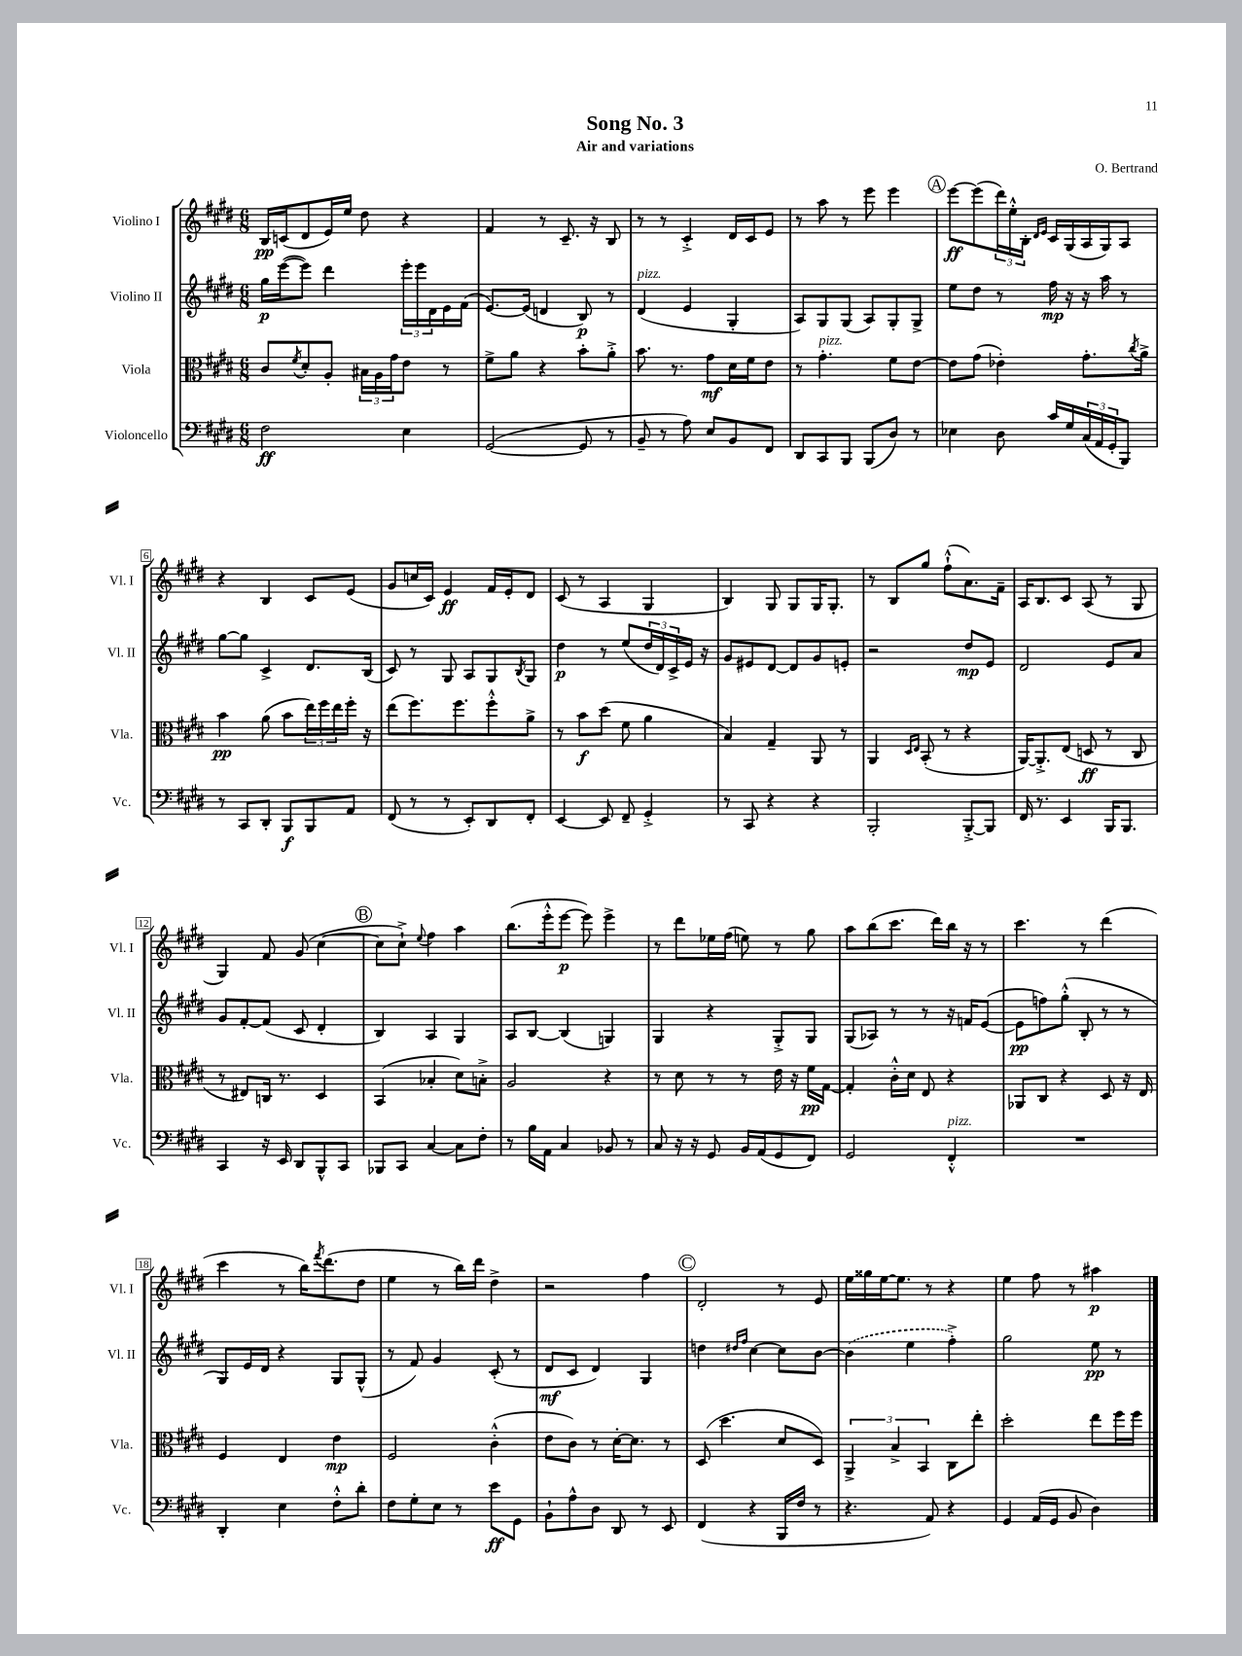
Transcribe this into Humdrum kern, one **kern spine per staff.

**kern	**dynam	**kern	**dynam	**kern	**dynam	**kern	**dynam
*part4	*part4	*part3	*part3	*part2	*part2	*part1	*part1
*staff4	*staff4	*staff3	*staff3	*staff2	*staff2	*staff1	*staff1
*I"Violoncello	*	*I"Viola	*	*I"Violino II	*	*I"Violino I	*
*I'Vc.	*	*I'Vla.	*	*I'Vl. II	*	*I'Vl. I	*
*clefF4	*	*clefC3	*	*clefG2	*	*clefG2	*
*k[f#c#g#d#]	*	*k[f#c#g#d#]	*	*k[f#c#g#d#]	*	*k[f#c#g#d#]	*
*M6/8	*	*M6/8	*	*M6/8	*	*M6/8	*
=1	=1	=1	=1	=1	=1	=1	=1
2F#\	ff	8c#/L	.	16gg#\LL	p	16B/LL	pp
.	.	.	.	([16eee\J	.	(16cn/J	.
.	.	8qf#/	.	.	.	.	.
.	.	8d#'/	.	8eee\J])	.	8d#/	.
.	.	8A'/J	.	4ddd#\	.	16e/L)	.
.	.	.	.	.	.	16ee/JJ	.
.	.	24B#X\LL	.	.	.	8dd#\	.
.	.	24A\	.	.	.	.	.
.	.	24g#\J	.	.	.	.	.
4E\	.	8e\J	.	24eee'\LL	.	4r	.
.	.	.	.	24eee\	.	.	.
.	.	.	.	24d#\	.	.	.
.	.	8r	.	16e\	.	.	.
.	.	.	.	(16f#\JJ	.	.	.
=2	=2	=2	=2	=2	=2	=2	=2
([2GG#/	.	8f#^\L	.	[8.e/L)	.	4f#/	.
.	.	8a\J	.	.	.	.	.
.	.	.	.	(16e/Jk]	.	.	.
.	.	4r	.	4dn/	.	8r	.
.	.	.	.	.	.	8.c#~/	.
8GG#/]	.	8b'\L	.	8B/)	p	.	.
.	.	.	.	.	.	16r	.
8r	.	8a'^\J	.	8r	.	8B/	.
=3	=3	=3	=3	=3	=3	=3	=3
!	!	!	!	!LO:TX:a:i:t=pizz.	!	!	!
8BB~/	.	8.b\	.	(4d#/	.	8r	.
8r	.	.	.	.	.	8r	.
.	.	8.r	.	.	.	.	.
8A\)	.	.	.	4e/	.	4c#'^/	.
8E/L	.	8g#\L	mf	.	.	.	.
8BB/	.	16d#\L	.	4G#'/	.	16d#/LL	.
.	.	16f#\J	.	.	.	16c#/J	.
8FF#/J	.	8e\J	.	.	.	8e/J	.
=4	=4	=4	=4	=4	=4	=4	=4
8DD#/L	.	8r	.	8A/L)	.	8r	.
!	!	!LO:TX:a:i:t=pizz.	!	!	!	!	!
8CC#/	.	4.g#'\	.	8G#/	.	8aa\	.
8BBB/J	.	.	.	(8G#/J	.	8r	.
(8BBB/L	.	.	.	8A/L)	.	8eee\	.
8D#/J)	.	8f#\L	.	8G#'/	.	4eee\	.
8r	.	[8e\J	.	8G#^/J	.	.	.
!!LO:REH:place=s1:t=A
=5	=5	=5	=5	=5	=5	=5	=5
4E-X\	.	8e\L]	.	8ee\L	.	[8eee\L	ff
.	.	(8g#\J	.	8dd#\J	.	(8eee\]	.
8D#\	.	4e-X'\)	.	8r	.	24ddd#\L)	.
.	.	.	.	.	.	24ee'^^\	.
.	.	.	.	.	.	24B'\JJ	.
.	.	.	.	.	.	16qqd#/LL	.
.	.	.	.	.	.	16qqe/JJ	.
16c#/LL	.	.	.	16ff#\	mp	16c#/LL	.
16G#/	.	.	.	16r	.	(16G#/	.
(24C#/	.	8.g#'\L	.	16r	.	16A/	.
24AA/	.	.	.	.	.	.	.
.	.	.	.	16aa\	.	16G#/J)	.
24GG#'/J	.	.	.	.	.	.	.
8BBB/J)	.	.	.	8r	.	8A/J	.
.	.	8qcc#/	.	.	.	.	.
.	.	16a^\Jk	.	.	.	.	.
!!LO:LB:g=z
=6	=6	=6	=6	=6	=6	=6	=6
8r	.	4b\	pp	[8gg#\L	.	4r	.
8CC#/L	.	.	.	8gg#\J]	.	.	.
8DD#'/J	.	(8a\	.	4c#^/	.	4B/	.
8BBB/L	f	8b\L	.	.	.	.	.
8BBB/	.	24ee\L)	.	8.d#/L	.	8c#/L	.
.	.	24ff#\	.	.	.	.	.
.	.	24ee\	.	.	.	.	.
8AA/J	.	16ff#'\JJ	.	.	.	(8e/J	.
.	.	16r	.	(16B/Jk	.	.	.
=7	=7	=7	=7	=7	=7	=7	=7
(8FF#/	.	(8ee\L	.	8c#/)	.	8g#/L	.
8r	.	8.ff#\)	.	8r	.	16ccn/L	.
.	.	.	.	.	.	16c#/JJ)	.
8r	.	.	.	8G#/	.	4e/	ff
.	.	8.ff#\	.	.	.	.	.
8EE'/L)	.	.	.	8A/L	.	.	.
8DD#/	.	8ff#'^^\	.	8G#/	.	16f#/LL	.
.	.	.	.	.	.	16e'/J	.
.	.	.	.	8qB/	.	.	.
8FF#'/J	.	8a^\J	.	8G#/J	.	8d#/J	.
=8	=8	=8	=8	=8	=8	=8	=8
[4EE/	.	8r	.	4dd#\	p	(8c#/	.
.	.	8b\L	f	.	.	8r	.
8EE/]	.	(8dd#\J	.	8r	.	4A/	.
8FF#~/	.	8f#\	.	(8ee/L	.	.	.
4GG#'^/	.	4a\	.	24dd#/L	.	4G#/	.
.	.	.	.	24d#/)	.	.	.
.	.	.	.	24c#^/	.	.	.
.	.	.	.	16e/JJ	.	.	.
.	.	.	.	16r	.	.	.
=9	=9	=9	=9	=9	=9	=9	=9
8r	.	4B/)	.	8g#/L	.	4B/)	.
8CC#/	.	.	.	8e#X/	.	.	.
4r	.	4G#~/	.	[8d#/J	.	8G#/	.
.	.	.	.	8d#/L]	.	8G#/L	.
4r	.	8AA/	.	8g#/	.	16G#/K	.
.	.	.	.	.	.	8.G#'/J	.
.	.	8r	.	8en'/J	.	.	.
=10	=10	=10	=10	=10	=10	=10	=10
2BBB'/	.	4AA/	.	2r	.	8r	.
.	.	.	.	.	.	8B/L	.
.	.	16qqD#/LL	.	.	.	.	.
.	.	16qqE/JJ	.	.	.	.	.
.	.	(8BB'/	.	.	.	8gg#/J	.
.	.	8r	.	.	.	(8ff#`^^\L	.
[8BBB'^/L	.	4r	.	8dd#/L	mp	8.a\)	.
8BBB/J]	.	.	.	8e/J	.	.	.
.	.	.	.	.	.	16f#~\Jk	.
=11	=11	=11	=11	=11	=11	=11	=11
16FF#/	.	[16AA/KL)	.	2d#/	.	16A/KL	.
8.r	.	8.AA'^/]	.	.	.	8.B/	.
4EE/	.	(8E/J	.	.	.	8c#/J	.
.	.	8Dn/	ff	.	.	(8A/	.
16BBB/KL	.	8r	.	8e/L	.	8r	.
8.BBB/J	.	.	.	.	.	.	.
.	.	8C#/	.	8a/J	.	8G#/	.
!!LO:LB:g=z
=12	=12	=12	=12	=12	=12	=12	=12
4CC#/	.	8r	.	8g#/L	.	4G#/)	.
.	.	8E#X/L)	.	[8f#'/	.	.	.
16r	.	16Cn/Jk	.	(8f#/J]	.	8f#/	.
16EE/	.	8.r	.	.	.	.	.
8DD#/L	.	.	.	8c#/	.	(8g#/	.
8BBB^^/	.	4D#/	.	4d#'/	.	[4cc#\	.
8CC#/J	.	.	.	.	.	.	.
!!LO:REH:place=s1:t=B
=13	=13	=13	=13	=13	=13	=13	=13
8BBB-X/L	.	(4BB/	.	4B/)	.	8cc#\L]	.
8CC#/J	.	.	.	.	.	8cc#`^\J)	.
.	.	.	.	.	.	8qqee/	.
[4C#/	.	4B-X'/	.	4A/	.	4ff#\	.
8C#\L]	.	8d#\L)	.	4G#/	.	4aa\	.
8F#'\J	.	8Bn'^\J	.	.	.	.	.
=14	=14	=14	=14	=14	=14	=14	=14
8r	.	2A/	.	8A/L	.	(8.bb\L	.
16B\LL	.	.	.	[8B/J	.	.	.
16AA\JJ	.	.	.	.	.	16eee'^^\k	.
4C#/	.	.	.	(4B/]	.	[8eee\J	p
.	.	.	.	.	.	8eee\])	.
8BB-X/	.	4r	.	4Gn/)	.	4eee^\	.
8r	.	.	.	.	.	.	.
=15	=15	=15	=15	=15	=15	=15	=15
8C#/	.	8r	.	4G#/	.	8r	.
16r	.	8d#\	.	.	.	8ddd#\L	.
16r	.	.	.	.	.	.	.
8GG#/	.	8r	.	4r	.	16ee-X\L	.
.	.	.	.	.	.	(16ff#\JJ	.
16BB/LL	.	8r	.	.	.	8een\)	.
(16AA/J	.	.	.	.	.	.	.
8GG#/	.	16e\	.	8G#'^/L	.	8r	.
.	.	16r	.	.	.	.	.
8FF#/J)	.	16f#\LL	pp	8G#/J	.	8gg#\	.
.	.	[16G#\JJ	.	.	.	.	.
=16	=16	=16	=16	=16	=16	=16	=16
2GG#/	.	4G#'/]	.	(8G#/L	.	8aa\L	.
.	.	.	.	8A-X/J)	.	(8bb\	.
.	.	16c#'^^\LL	.	8r	.	8.ccc#\J	.
.	.	16d#\JJ	.	.	.	.	.
.	.	8E/	.	8r	.	.	.
.	.	.	.	.	.	16ddd#\LL)	.
!LO:TX:a:i:t=pizz.	!	!	!	!	!	!	!
4FF#'^^/	.	4r	.	16r	.	16bb\JJ	.
.	.	.	.	16fn/KL	.	16r	.
.	.	.	.	([8e/J	.	8r	.
=17	=17	=17	=17	=17	=17	=17	=17
2.r	.	8AA-X/L	.	8e\L]	pp	4.ccc#\	.
.	.	8C#/J	.	8ffn\)	.	.	.
.	.	4r	.	(8gg#'^^\J	.	.	.
.	.	.	.	8B'/	.	8r	.
.	.	8D#/	.	8r	.	(4ddd#\	.
.	.	16r	.	8r	.	.	.
.	.	16E/	.	.	.	.	.
!!LO:LB:g=z
=18	=18	=18	=18	=18	=18	=18	=18
4DD#'/	.	4F#/	.	8G#/L)	.	4ccc#\	.
.	.	.	.	16e/L	.	.	.
.	.	.	.	16d#/JJ	.	.	.
4E\	.	4E/	.	4r	.	8r	.
.	.	.	.	.	.	16bb\KL)	.
.	.	.	.	.	.	8qfff#/	.
.	.	.	.	.	.	(8.ddd#\	.
8F#'^^\L	.	4e\	mp	8G#/L	.	.	.
8d#'\J	.	.	.	(8G#^^/J	.	8dd#\J	.
=19	=19	=19	=19	=19	=19	=19	=19
8F#\L	.	2F#/	.	8r	.	4ee\	.
8G#'\	.	.	.	8f#/)	.	.	.
8E\J	.	.	.	4g#/	.	8r	.
8r	.	.	.	.	.	16bb\LL)	.
.	.	.	.	.	.	16ddd#\JJ	.
8e\L	ff	(4c#'^^\	.	(8c#'/	.	4dd#^\	.
8GG#\J	.	.	.	8r	.	.	.
=20	=20	=20	=20	=20	=20	=20	=20
8BB`\L	.	8e\L	.	8d#/L	mf	2r	.
8A^^\	.	8c#\J)	.	8c#/J	.	.	.
8D#\J	.	8r	.	4d#/)	.	.	.
8DD#/	.	[16d#'\KL	.	.	.	.	.
.	.	8.d#\J]	.	.	.	.	.
8r	.	.	.	4G#/	.	4ff#\	.
8EE/	.	8r	.	.	.	.	.
!!LO:REH:place=s1:t=C
=21	=21	=21	=21	=21	=21	=21	=21
(4FF#/	.	(8D#/	.	4ddn\	.	2d#'/	.
.	.	4.dd#\	.	.	.	.	.
.	.	.	.	16qqdd#X/LL	.	.	.
.	.	.	.	16qqff#/JJ	.	.	.
4r	.	.	.	[4cc#\	.	.	.
16BBB/LL	.	8d#/L	.	8cc#\L]	.	8r	.
16F#/JJ	.	.	.	.	.	.	.
8r	.	8D#/J)	.	[8b\J	.	8e/	.
=22	=22	=22	=22	=22	=22	=22	=22
4.r	.	6AA^/	.	(4b\]	.	16ee\LL	.
.	.	.	.	.	.	16gg##X\	.
.	.	.	.	.	.	[16ee\J	.
.	.	6B^/	.	.	.	.	.
.	.	.	.	.	.	8.ee\J]	.
.	.	.	.	4ee\	.	.	.
.	.	6BB/	.	.	.	.	.
8AA/)	.	.	.	.	.	8r	.
4r	.	8C#\L	.	4ff#'^\)	.	4r	.
.	.	8ee'\J	.	.	.	.	.
=23	=23	=23	=23	=23	=23	=23	=23
4GG#/	.	2dd#'\	.	2gg#\	.	4ee\	.
(16AA/LL	.	.	.	.	.	8ff#\	.
16GG#/JJ	.	.	.	.	.	.	.
8BB/	.	.	.	.	.	8r	.
4D#\)	.	8ee\L	.	8ee\	pp	4aa#X\	p
.	.	16ff#\L	.	8r	.	.	.
.	.	16ff#\JJ	.	.	.	.	.
==	==	==	==	==	==	==	==
*-	*-	*-	*-	*-	*-	*-	*-
